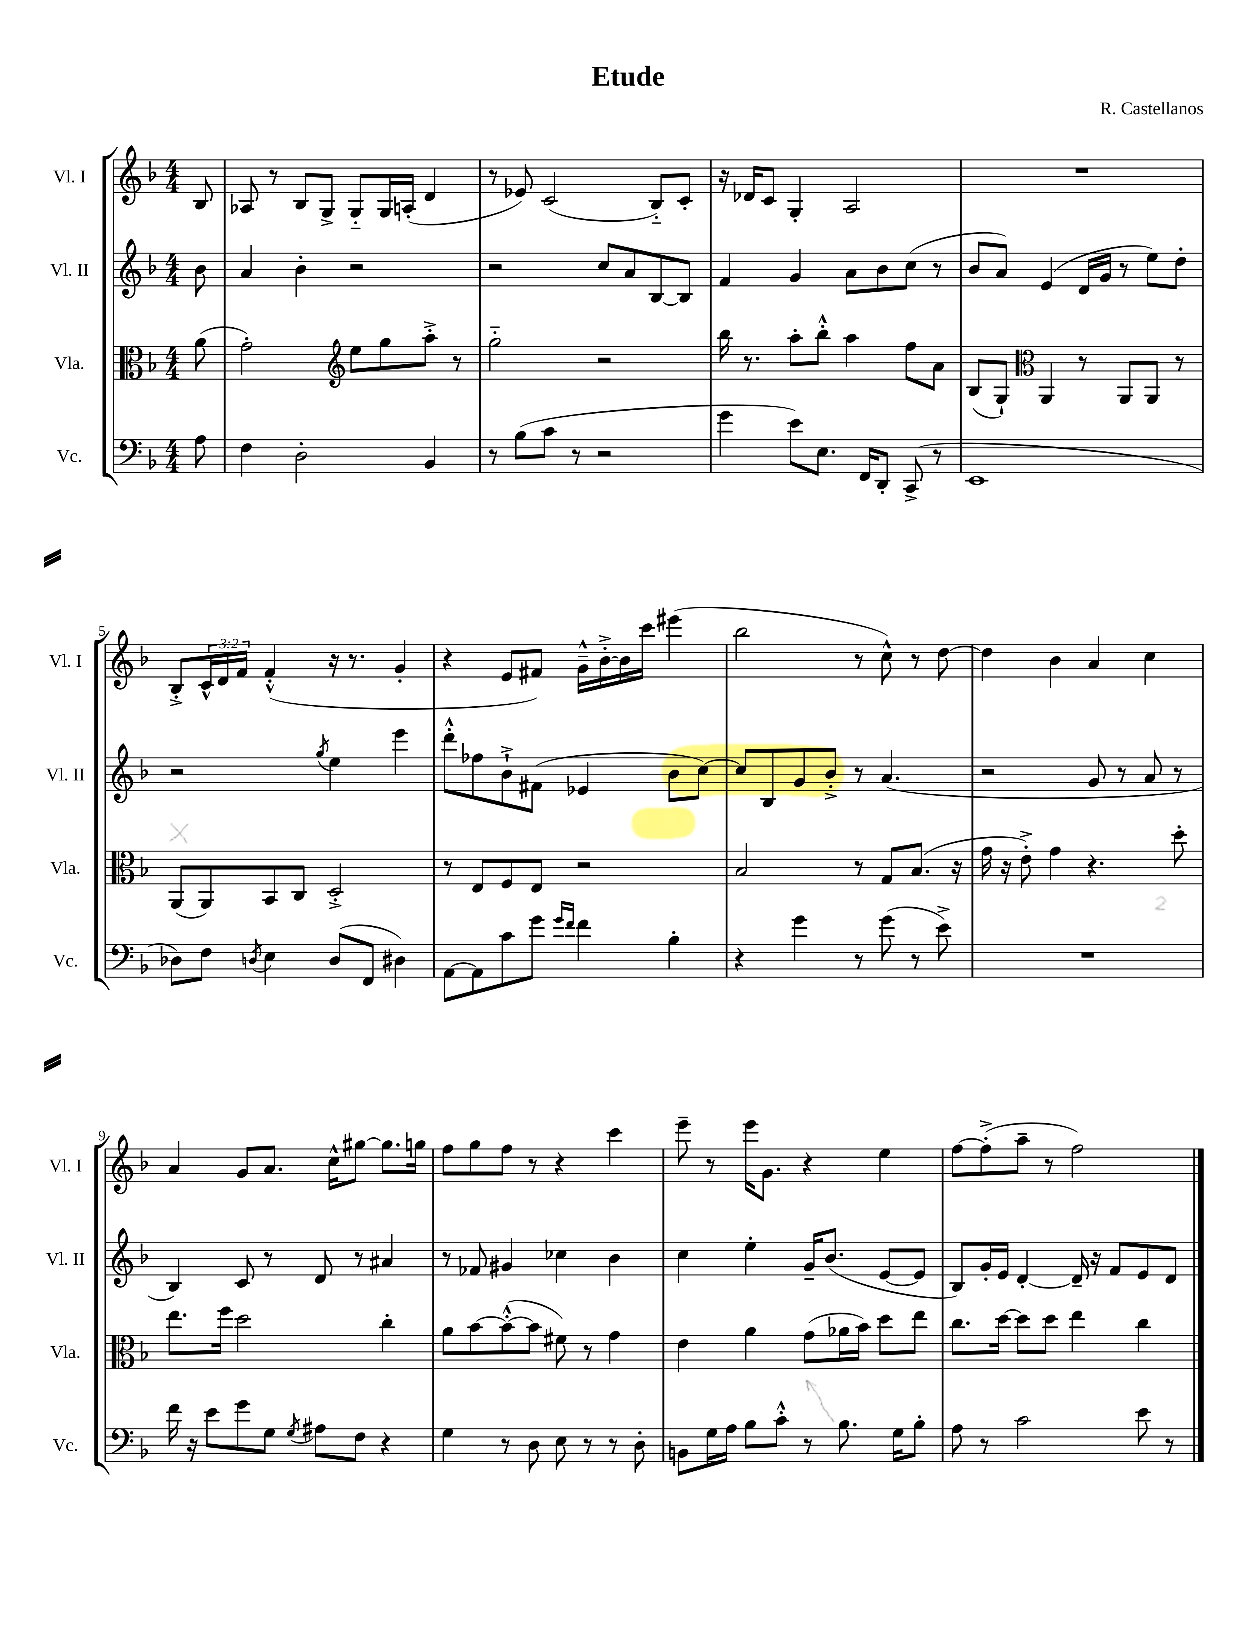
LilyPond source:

\header { title = "Etude" composer = "R. Castellanos" }
<<
\new StaffGroup <<
\new Staff = "s0" \with { instrumentName = "Vl. I" shortInstrumentName = "Vl. I" } {
    \clef treble \key f \major \numericTimeSignature \time 4/4 \override Staff.TupletNumber.text = #tuplet-number::calc-fraction-text \partial 8
    bes8 |
    aes8 r8 bes8 g8-> g8-_ g16 a16-.( d'4 |
    r8 ees'8) c'2( bes8-_) c'8-. |
    r16 des'16 c'8 g4-. a2 |
    R1 |
    bes8-.-> \tuplet 3/2 { c'16-^ d'16 f'16 } f'4-.-^( r16 r8. g'4-. |
    r4 e'8 fis'8) g'16---^ bes'16~-.-> bes'16 c'''16 eis'''4( |
    bes''2 r8 c''8-^) r8 d''8~ |
    d''4 bes'4 a'4 c''4 |
    a'4 g'8 a'8. c''16-^ gis''8~ gis''8. g''16 |
    f''8 g''8 f''8 r8 r4 c'''4 |
    e'''8-- r8 e'''16 g'8. r4 e''4 |
    f''8~ f''8-.->( a''8-- r8 f''2) \bar "|." |
}
\new Staff = "s1" \with { instrumentName = "Vl. II" shortInstrumentName = "Vl. II" } {
    \clef treble \key f \major \numericTimeSignature \time 4/4 \partial 8
    bes'8 |
    a'4 bes'4-. r2 |
    r2 c''8 a'8 bes8~ bes8 |
    f'4 g'4 a'8 bes'8 c''8( r8 |
    bes'8 a'8) e'4( d'16 g'16 r8 e''8) d''8-. |
    r2 \acciaccatura { g''8 } e''4 e'''4 |
    d'''8-.-^ fes''8 bes'8-!-> fis'8( ees'4 bes'8 c''8~) |
    c''8 bes8 g'8 bes'8-.-> r8 a'4.( |
    r2 g'8 r8 a'8 r8 |
    bes4) c'8 r8 d'8 r8 ais'4 |
    r8 fes'8 gis'4 ces''4 bes'4 |
    c''4 e''4-. g'16-- bes'8.( e'8~ e'8 |
    bes8) g'16-. e'16 d'4~-. d'16-- r16 f'8 e'8 d'8 \bar "|." |
}
\new Staff = "s2" \with { instrumentName = "Vla." shortInstrumentName = "Vla." } {
    \clef alto \key f \major \numericTimeSignature \time 4/4 \partial 8
    a'8( |
    g'2-.) \clef treble e''8 g''8 a''8-.-> r8 |
    g''2-_ r2 |
    bes''16 r8. a''8-. bes''8-.-^ a''4 f''8 a'8 |
    bes8( g8-!) \clef alto a,4 r8 a,8 a,8 r8 |
    a,8( a,8) bes,8 c8 d2-.-> |
    r8 e8 f8 e8 r2 |
    bes2 r8 g8 bes8.( r16 |
    g'16 r16 e'8-.->) g'4 r4. d''8-. |
    e''8. f''16 d''2 c''4-. |
    a'8 bes'8~ bes'8~-.-^( bes'8 fis'8) r8 g'4 |
    e'4 a'4 g'8( aes'16 bes'16) d''8 e''8 |
    c''8. d''16~ d''8 d''8 e''4 c''4 \bar "|." |
}
\new Staff = "s3" \with { instrumentName = "Vc." shortInstrumentName = "Vc." } {
    \clef bass \key f \major \numericTimeSignature \time 4/4 \partial 8
    a8 |
    f4 d2-. bes,4 |
    r8 bes8( c'8 r8 r2 |
    g'4 e'8) e8. f,16 d,8-. c,8->( r8 |
    e,1 |
    des8) f8 \acciaccatura { d8 } e4 d8( f,8 dis4) |
    a,8~ a,8 c'8 g'8 \grace { g'16 f'16 } f'4 bes4-. |
    r4 g'4 r8 g'8( r8 e'8->) |
    R1 |
    f'16 r16 e'8 g'8 g8 \acciaccatura { g8 } ais8 f8 r4 |
    g4 r8 d8 e8 r8 r8 d8-. |
    b,8 g16 a16 bes8 c'8-.-^ r8 bes8. g16 bes8-. |
    a8 r8 c'2 e'8 r8 \bar "|." |
}
>>
>>
